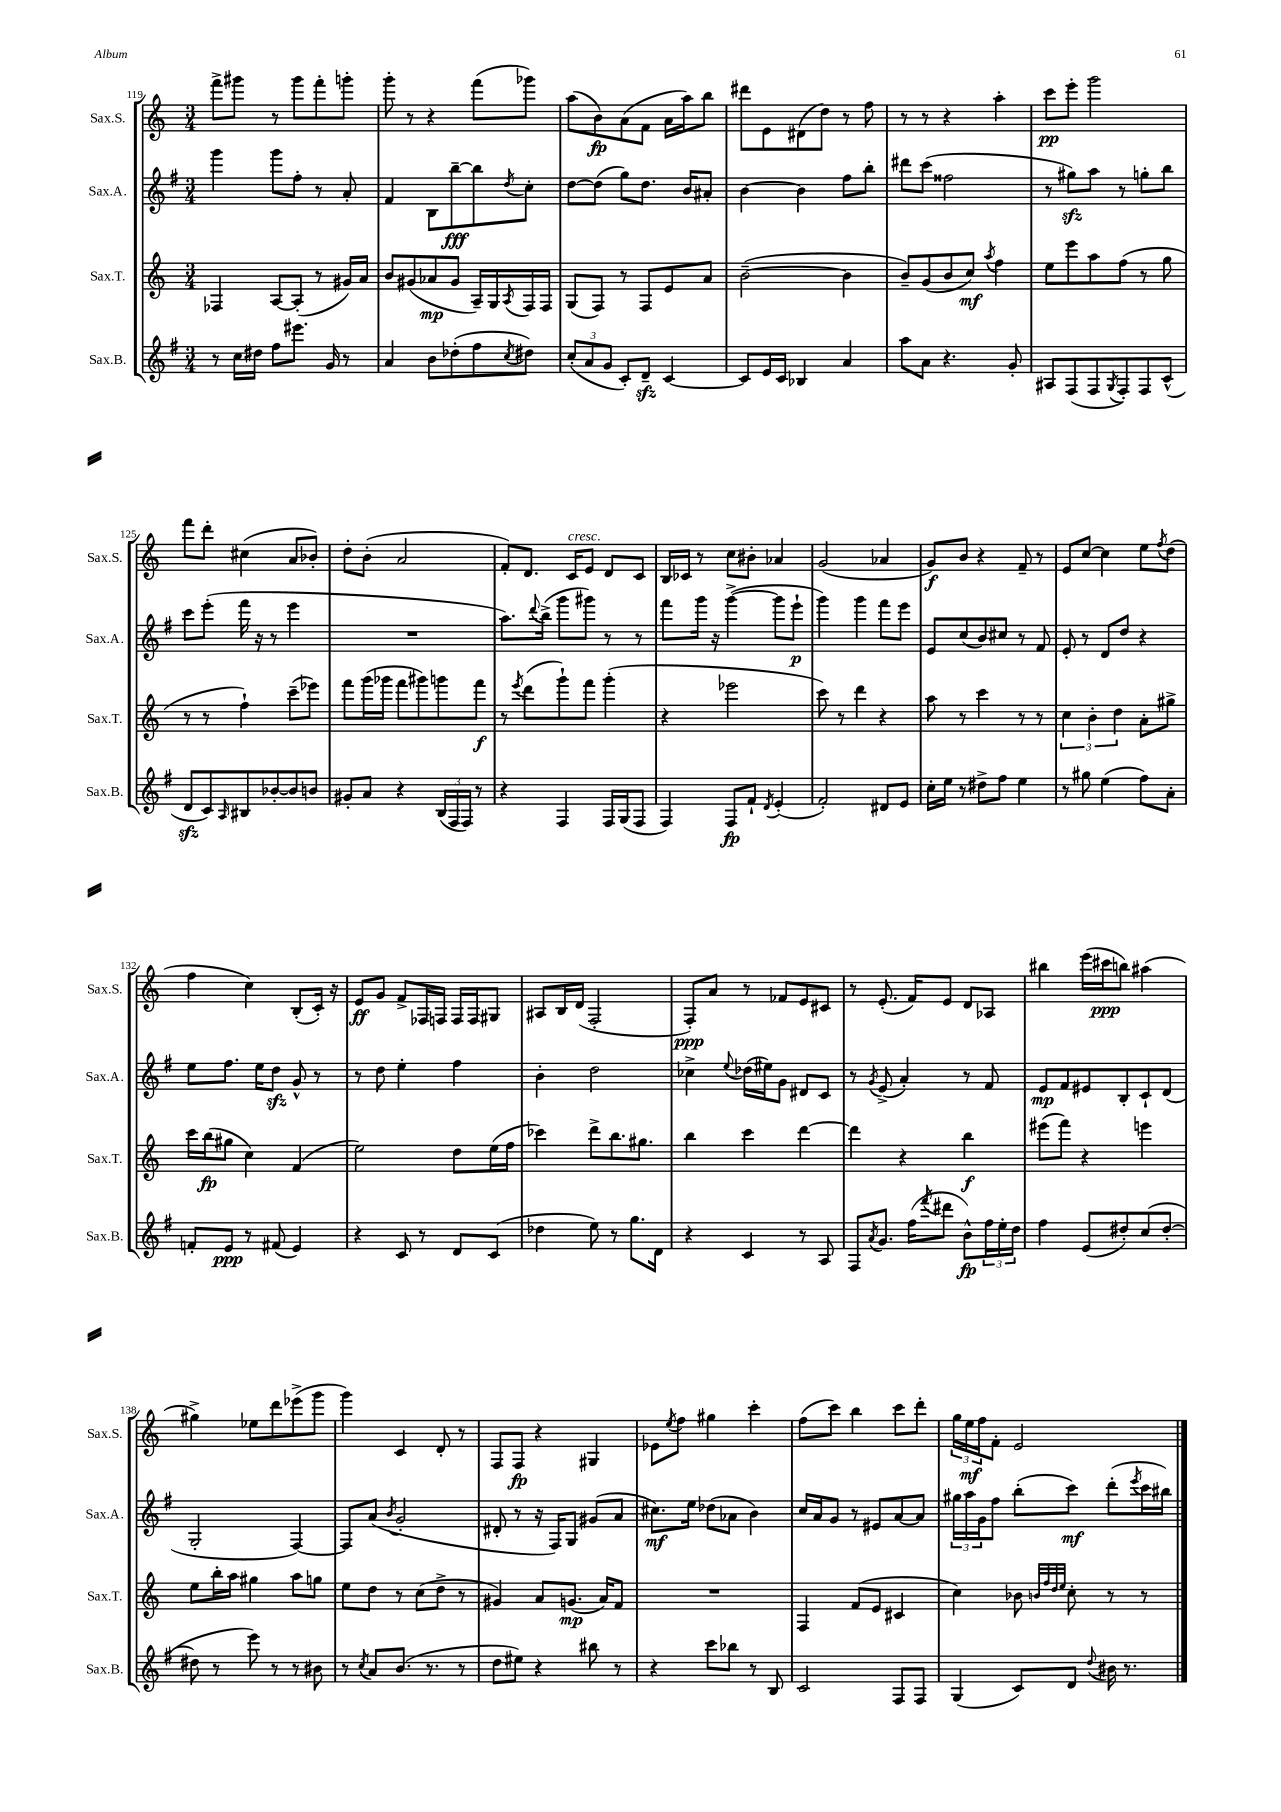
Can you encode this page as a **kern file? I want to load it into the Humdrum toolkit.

**kern	**kern	**kern	**kern
*staff4	*staff3	*staff2	*staff1
*clefG2	*clefG2	*clefG2	*clefG2
*k[f#]	*k[]	*k[f#]	*k[]
*M3/4	*M3/4	*M3/4	*M3/4
8r	4F-	4ggg	8fff^
16cc	.	.	8ggg#
16dd#	.	.	.
8ff#	[8A	8ggg	8r
8.eee#	(8A']	8ff#'	8ggg#
.	8r	8r	8fff'
16g	.	.	.
8r	16g#)	8a'	8ggg'
.	16a	.	.
=	=	=	=
4a	8b	4f#	8ggg'
.	(8g#	.	8r
8b	8a-	8B	4r
(8dd-'	8g#	[8bb~	.
8ff#	16A~)	8bb]	(8fff
.	16G	.	.
8qcc	8qA	8qdd	.
8dd#)	16F	8cc'	8ggg-)
.	16F	.	.
=	=	=	=
(12cc'	(8G	[8dd	(8aa
12a	.	.	.
.	8F)	(8dd]	8b)
12g	.	.	.
8c')	8r	8gg)	(8a
8d~	8F	8.dd	8f
[4c	8e	.	16a
.	.	16b	16aa)
.	8a	8a#'	8bb
=	=	=	=
8c]	([2b~	[4b	8ddd#
16e	.	.	8e
16c	.	.	.
4B-	.	4b]	(8d#
.	.	.	8dd)
4a	4b]	8ff#	8r
.	.	8bb'	8ff
=	=	=	=
8aa	8b~)	8ddd#	8r
8a	(8g	(8ccc	8r
4.r	8b	2ff##	4r
.	8cc)	.	.
.	8qaa	.	.
.	4ff	.	4aa'
8g'	.	.	.
=	=	=	=
8A#	8ee	8r	8ccc
(8F#	8eee	8gg#)	8eee'
8F#	8aa	8aa	2ggg
8qG	.	.	.
8F#')	(8ff	8r	.
8F#	8r	8gg'	.
(8c^^	8gg	8bb	.
=	=	=	=
8d	8r	8ccc	8fff
8c)	8r	(8eee'	8ddd'
16qqA	.	.	.
8B#	4ff`)	16fff#	(4cc#
.	.	16r	.
[8b-'	.	8r	.
8b-]	(8ccc~	4eee	8a
8b	8eee-)	.	8b-')
=	=	=	=
8g#'	8fff	2.r	8dd'
8a	(16ggg	.	(8b'
.	16ggg-	.	.
4r	8fff	.	2a
.	8ggg#)	.	.
(24B	8ggg	.	.
24F#	.	.	.
24F#)	.	.	.
8r	8fff	.	.
=	=	=	=
4r	8r	8.aa)	8f')
.	8qeee	.	.
.	(8ddd	.	8.d
.	.	8qqddd	.
.	.	(16bb^	.
4F#	8ggg`)	8ggg	.
.	.	.	16c
.	8fff	8ggg#)	8e
16F#	(4ggg'	8r	8d
(16G	.	.	.
8F#	.	8r	8c
=	=	=	=
4F#)	4r	8fff#	16B
.	.	.	16c-
.	.	16ggg	8r
.	.	16r	.
8F#	2eee-	([4ggg^	8cc
8f#`	.	.	8b#'
8qd	.	.	.
(4e'	.	8ggg]	4a-
.	.	8eee`	.
=	=	=	=
2f#')	8ccc)	4ggg)	(2g
.	8r	.	.
.	4ddd	4ggg	.
8d#	4r	8fff#	4a-
8e	.	8eee	.
=	=	=	=
16cc'	8aa	8e	8g)
16ee	.	.	.
8r	8r	(8cc	8b
8dd#^	4ccc	8b)	4r
8ff#	.	8cc#	.
4ee	8r	8r	8f~
.	8r	8f#	8r
=	=	=	=
8r	6cc	8e'	8e
8gg#	.	8r	[8cc
.	6b'	.	.
(4ee	.	8d	4cc]
.	6dd	.	.
.	.	8dd	.
8ff#)	8a'	4r	8ee
.	.	.	8qff
8a'	8gg#^	.	(8dd
=	=	=	=
8f'	16ccc	8ee	4ff
.	(16bb	.	.
8e	8gg#	8.ff#	.
8r	4cc)	.	4cc)
.	.	16ee	.
(8f#	.	8dd	.
4e)	(4f	8g^^	(8B'
.	.	8r	16c')
.	.	.	16r
=	=	=	=
4r	2ee)	8r	8e
.	.	8dd	8g
8c	.	4ee'	8f^
8r	.	.	16F-
.	.	.	16F
8d	8dd	4ff#	16F
.	.	.	16F
(8c	(16ee	.	8G#
.	16ff	.	.
=	=	=	=
4dd-	4ccc-)	4b'	8A#
.	.	.	16B
.	.	.	(16d
8ee)	8ddd^	2dd	2F'
8r	8.bb	.	.
8.gg	.	.	.
.	8.gg#	.	.
16d	.	.	.
=	=	=	=
4r	4bb	4cc-^	8F')
.	.	.	8a
.	.	8qqee	.
4c	4ccc	(16dd-	8r
.	.	16ee#)	.
.	.	8g	8f-
8r	[4ddd	8d#	8e
8A	.	8c	8c#
=	=	=	=
8F#	4ddd]	8r	8r
8qa	.	8qg	.
8.g	.	(8e^	(8.e'
.	4r	4a')	.
(16ff#	.	.	16f)
8qfff#	.	.	.
8ddd#	.	.	8e
8b^^)	4bb	8r	8d
24ff#	.	8f#	8A-
24ee'	.	.	.
24dd	.	.	.
=	=	=	=
4ff#	(8eee#	8e	4bb#
.	8fff)	8f#	.
(8e	4r	8e#	(16eee
.	.	.	16ccc#
8dd#')	.	8B'	8bb)
(8cc	4eee	8c`	(4aa#
[8dd#'	.	(8d	.
=	=	=	=
8dd#]	8ee	2G'	4gg#^)
8r	16bb'	.	.
.	16aa	.	.
8eee)	4gg#	.	8ee-
8r	.	.	8ddd
8r	8aa	[4F#)	(8eee-^
8b#	8gg	.	8ggg
=	=	=	=
8r	8ee	8F#]	4ggg)
8qcc	.	.	.
8a	8dd	(8a	.
.	.	8qb	.
(8.b	8r	2g'	4c
.	(8cc	.	.
8.r	.	.	.
.	8dd^	.	8d'
8r	8r	.	8r
=	=	=	=
8dd	4g#)	8d#'	8F
8ee#)	.	8r	8F
4r	8a	16r	4r
.	.	16F#)	.
.	(8.g	8G	.
8bb#	.	(8g#	4G#
.	16a)	.	.
8r	8f	8a	.
=	=	=	=
4r	2.r	8.cc#)	8e-
.	.	.	8qee
.	.	.	8ff
.	.	16ee	.
8ccc	.	(8dd-	4gg#
8bb-	.	8a-	.
8r	.	4b)	4ccc'
8B	.	.	.
=	=	=	=
2c	4F	16cc	(8ff
.	.	16a	.
.	.	8g	8ccc)
.	(8f	8r	4bb
.	8e	8e#	.
8F#	4c#	[8a	8ccc
8F#	.	8a]	8ddd'
=	=	=	=
(4G	4cc)	24gg#	24gg
.	.	24aa	24ee
.	.	24g	24ff
.	.	8ff#	8f'
8c)	8b-	(8bb'	2e
.	32qqb	.	.
.	32qqff	.	.
.	32qqdd	.	.
.	32qqee	.	.
8d	8cc'	8ccc)	.
8qqdd	.	.	.
16b#	8r	(8ddd'	.
8.r	.	.	.
.	.	8qeee	.
.	8r	16ccc	.
.	.	16bb#)	.
==	==	==	==
*-	*-	*-	*-
